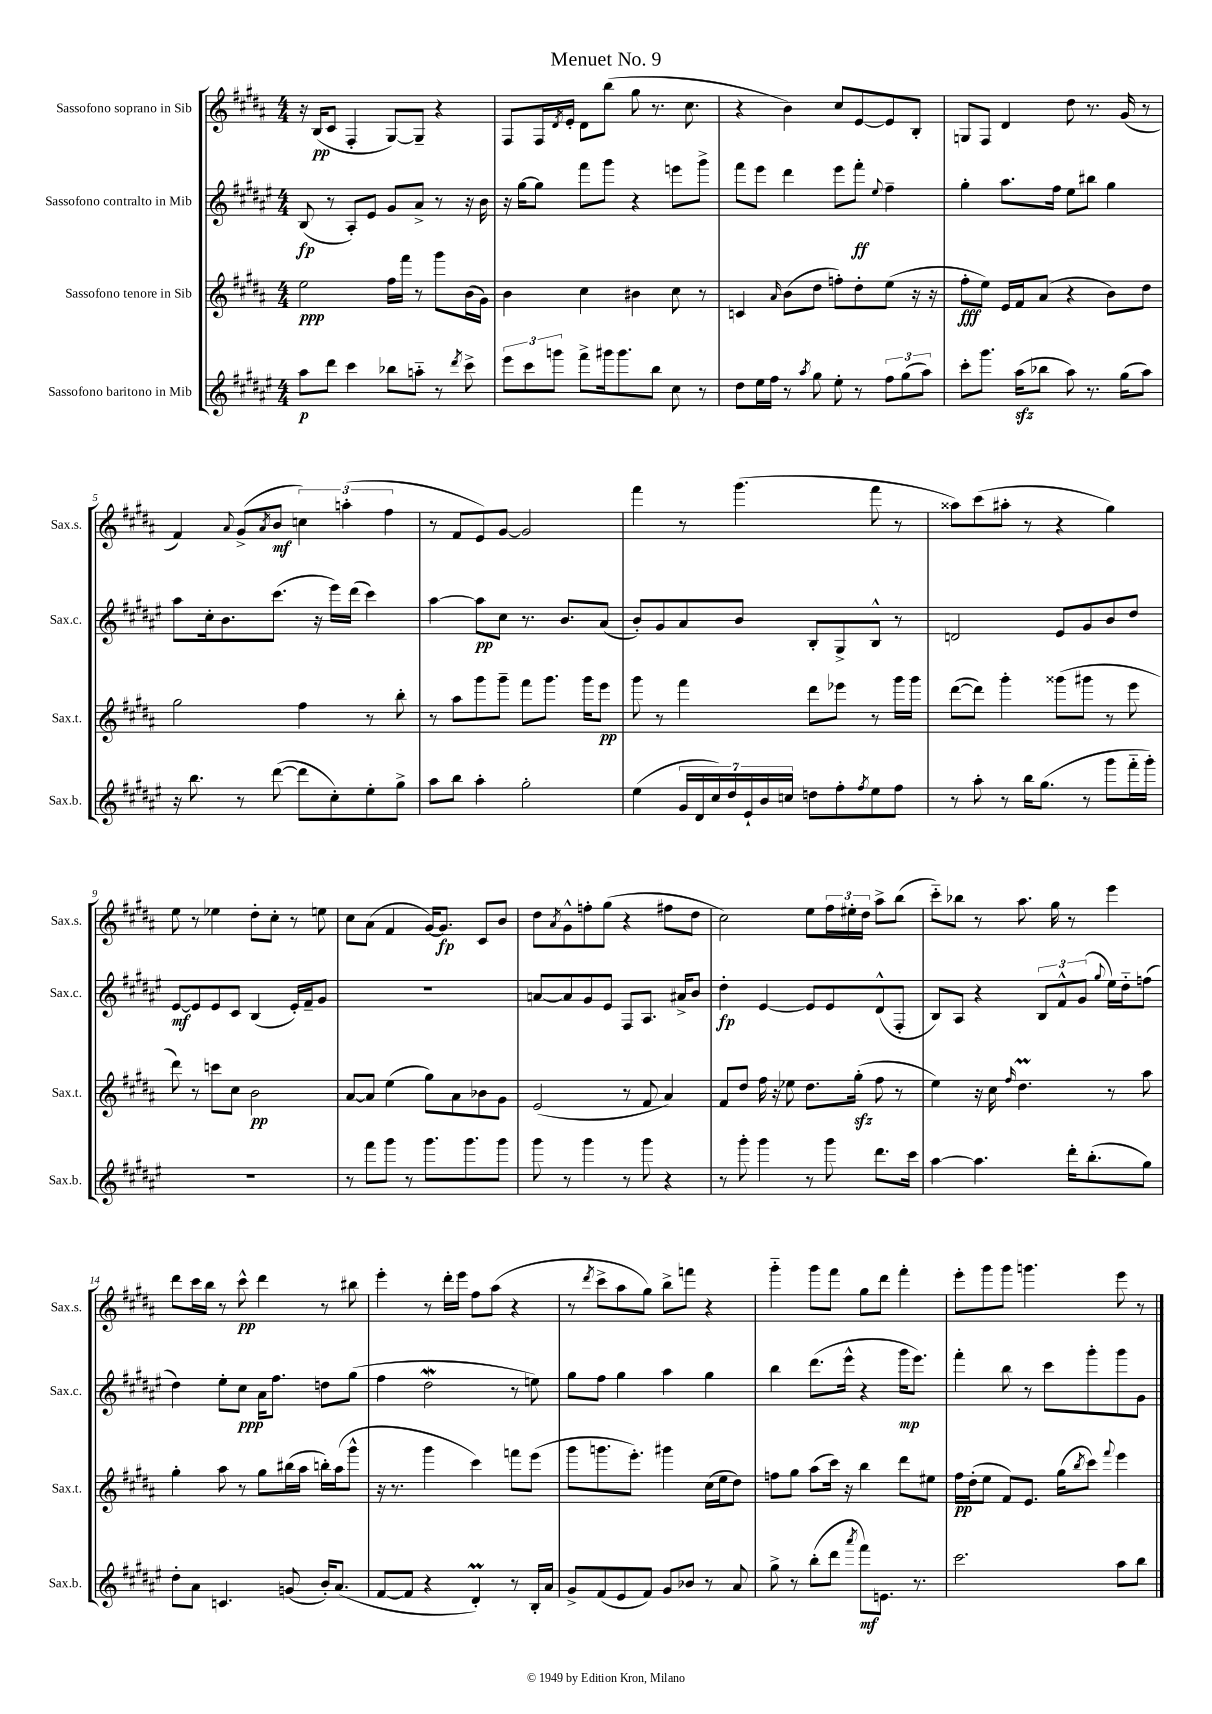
\header { title = "Menuet No. 9" }
<<
\new StaffGroup <<
\new Staff = "s0" \with { instrumentName = "Sassofono soprano in Sib" shortInstrumentName = "Sax.s." } {
    \clef treble \key b \major \numericTimeSignature \time 4/4
    r16 b16\pp( cis'8 fis4-. gis8~) gis8-- r4 |
    fis8 fis16 \acciaccatura { dis'8 } e'16-. dis'8 b''8( gis''8 r8. cis''8. |
    r4 b'4) cis''8 e'8~ e'8 b8-. |
    g8 fis8 dis'4 dis''8 r8. gis'16( r8 |
    fis'4) \appoggiatura { ais'8 } gis'8->( \acciaccatura { ais'8 } b'8\mf \tuplet 3/2 { c''4) a''4-.( fis''4 } |
    r8 fis'8 e'8) gis'8~ gis'2 |
    fis'''4 r8 gis'''4.( fis'''8 r8 |
    aisis''8) cis'''8( ais''8-. r8 r4 gis''4) |
    e''8 r8 ees''4 dis''8-. cis''8-. r8 e''8 |
    cis''8 ais'8( fis'4 gis'16~) gis'8.\fp cis'8 b'8 |
    dis''8 \acciaccatura { ais'8 } gis'8-^ f''8-. gis''8( r4 fis''8 dis''8 |
    cis''2) e''8 \tuplet 3/2 { fis''16 eis''16-. dis''16 } ais''8-> b''8( |
    cis'''8-_) bes''8 r8 ais''8. gis''16 r8 e'''4 |
    dis'''8 cis'''16 b''16 r8 cis'''8-^\pp dis'''4 r8 bis''8 |
    e'''4-. r8 dis'''16-. e'''16 fis''8 ais''8( r4 |
    r8 \acciaccatura { dis'''8 } cis'''8-> ais''8 gis''8) b''8-> f'''8 r4 |
    gis'''4-_ gis'''8 fis'''8 gis''8 dis'''8 fis'''4-. |
    e'''8-. gis'''8 gis'''8 g'''4. e'''8 r8 \bar "|." |
}
\new Staff = "s1" \with { instrumentName = "Sassofono contralto in Mib" shortInstrumentName = "Sax.c." } {
    \clef treble \key fis \major \numericTimeSignature \time 4/4
    b8\fp( r8 ais8-.) eis'8 gis'8 ais'8-> r8 r16 b'16 |
    r16 gis''16~ gis''8 fis'''8 gis'''8 r4 e'''8 gis'''8-> |
    fis'''8 eis'''8 dis'''4 eis'''8 fis'''8-.\ff \appoggiatura { eis''8 } fis''4-- |
    gis''4-. ais''8. fis''16 eis''8 bis''8 gis''4 |
    ais''8 cis''16-. b'8. cis'''8.( r16 eis'''16) dis'''16( cis'''4) |
    ais''4~ ais''8\pp cis''8 r8. b'8. ais'8( |
    b'8-.) gis'8 ais'8 b'8 b8-. gis8-> b8-^ r8 |
    d'2 eis'8 gis'8 b'8 dis''8 |
    eis'8~\mf eis'8 eis'8 cis'8 b4( eis'16-.) fis'16-- gis'8 |
    R1 |
    a'8~ a'8 gis'8 eis'8 fis8 ais8. ais'16-> b'8 |
    dis''4-.\fp eis'4~ eis'8 eis'8 dis'8-^( fis8-. |
    b8) ais8 r4 \tuplet 3/2 { b8 fis'8-^ gis'8( } \appoggiatura { gis''8 } eis''16) dis''16-_ f''8( |
    dis''4) eis''8-. cis''8\ppp ais'16 fis''8. d''8 gis''8( |
    fis''4 dis''2\mordent r8 e''8) |
    gis''8 fis''8 gis''4 ais''4 gis''4 |
    b''4 dis'''8.( eis'''16-^ r4 gis'''16\mp eis'''8.) |
    fis'''4-. b''8 r8 cis'''8 gis'''8-. gis'''8 gis'8 \bar "|." |
}
\new Staff = "s2" \with { instrumentName = "Sassofono tenore in Sib" shortInstrumentName = "Sax.t." } {
    \clef treble \key b \major \numericTimeSignature \time 4/4
    e''2\ppp fis''16 fis'''16 r8 gis'''8 b'16( gis'16) |
    b'4 cis''4 bis'4 cis''8 r8 |
    c'4 \grace { ais'16 } b'8( dis''8 f''8-.) dis''8-. e''8( r16 r16 |
    fis''8-.\fff e''8) e'16 fis'16 ais'8( r4 b'8) dis''8 |
    gis''2 fis''4 r8 b''8-. |
    r8 ais''8 gis'''8 gis'''8-- fis'''8 gis'''8. gis'''16 e'''8\pp |
    gis'''8 r8 fis'''4 dis'''8 ees'''8 r8 gis'''16 gis'''16 |
    dis'''8~( dis'''8) gis'''4-. gisis'''8( gis'''8 r8 e'''8 |
    dis'''8) r8 c'''8 cis''8 b'2\pp |
    ais'8~ ais'8 e''4( gis''8) ais'8 bes'8 gis'8 |
    e'2( r8 fis'8 ais'4) |
    fis'8 dis''8 fis''16 r16 ees''8 dis''8. gis''16-.\sfz( fis''8 r8 |
    e''4) r16 cis''16 \grace { fis''16 } dis''4.\prall r8 ais''8 |
    gis''4-. ais''8 r8 gis''8 bis''16( ais''16 b''16-.) ais''16( gis'''8-^ |
    r16 r8. gis'''4 cis'''4) f'''8 e'''8( |
    gis'''8 g'''8. e'''8.-.) gis'''4 cis''16( e''16 dis''8) |
    f''8 gis''8 ais''8( cis'''16) r16 b''4 dis'''8 eis''8 |
    fis''16\pp dis''16-.( e''8 fis'8) e'8. gis''16( \acciaccatura { b''8 } cis'''8) \appoggiatura { fis'''8 } e'''4 \bar "|." |
}
\new Staff = "s3" \with { instrumentName = "Sassofono baritono in Mib" shortInstrumentName = "Sax.b." } {
    \clef treble \key fis \major \numericTimeSignature \time 4/4
    ais''8\p dis'''8 cis'''4 bes''8 a''8-_ r8 \acciaccatura { dis'''8 } cis'''8-> |
    \tuplet 3/2 { eis'''8 cis'''8 g'''8 } fis'''8-> gis'''16 gis'''8. b''8 cis''8 r8 |
    dis''8 eis''16 fis''16 r8 \acciaccatura { ais''8 } gis''8 eis''8-. r8 \tuplet 3/2 { fis''8 gis''8( ais''8) } |
    cis'''8-. gis'''8. ais''16\sfz( bes''8 ais''8) r8. gis''16( ais''8) |
    r16 b''8. r8 dis'''8~( dis'''8 cis''8-.) eis''8-. gis''8-> |
    ais''8 b''8 ais''4-. gis''2-. |
    eis''4( \tuplet 7/4 { gis'16 dis'16 cis''16) dis''16 eis'16-! b'16 c''16 } d''8 fis''8-. \acciaccatura { fis''8 } eis''8 fis''8 |
    r8 ais''8-. r8 b''16 gis''8.( r8 gis'''8 fis'''16-_ gis'''16-.) |
    R1 |
    r8 fis'''8 gis'''8 r8 gis'''8. gis'''8. gis'''8 |
    gis'''8 r8 gis'''4 r8 gis'''8 r4 |
    r8 gis'''8-. gis'''4 r8 gis'''8 dis'''8. cis'''16 |
    ais''4~ ais''4. dis'''16-. b''8.-.( gis''8) |
    dis''8-. ais'8 c'4. g'8( b'16-.) ais'8.( |
    fis'8~ fis'8 r4 dis'4-.\prall) r8 b16-. ais'16 |
    gis'8-> fis'8( eis'8 fis'8) gis'8 bes'8 r8 ais'8 |
    gis''8-> r8 b''8-.( dis'''8 \acciaccatura { ais'''8 } fis'''8\mf) e'8. r8. |
    cis'''2. ais''8 b''8 \bar "|." |
}
>>
>>
